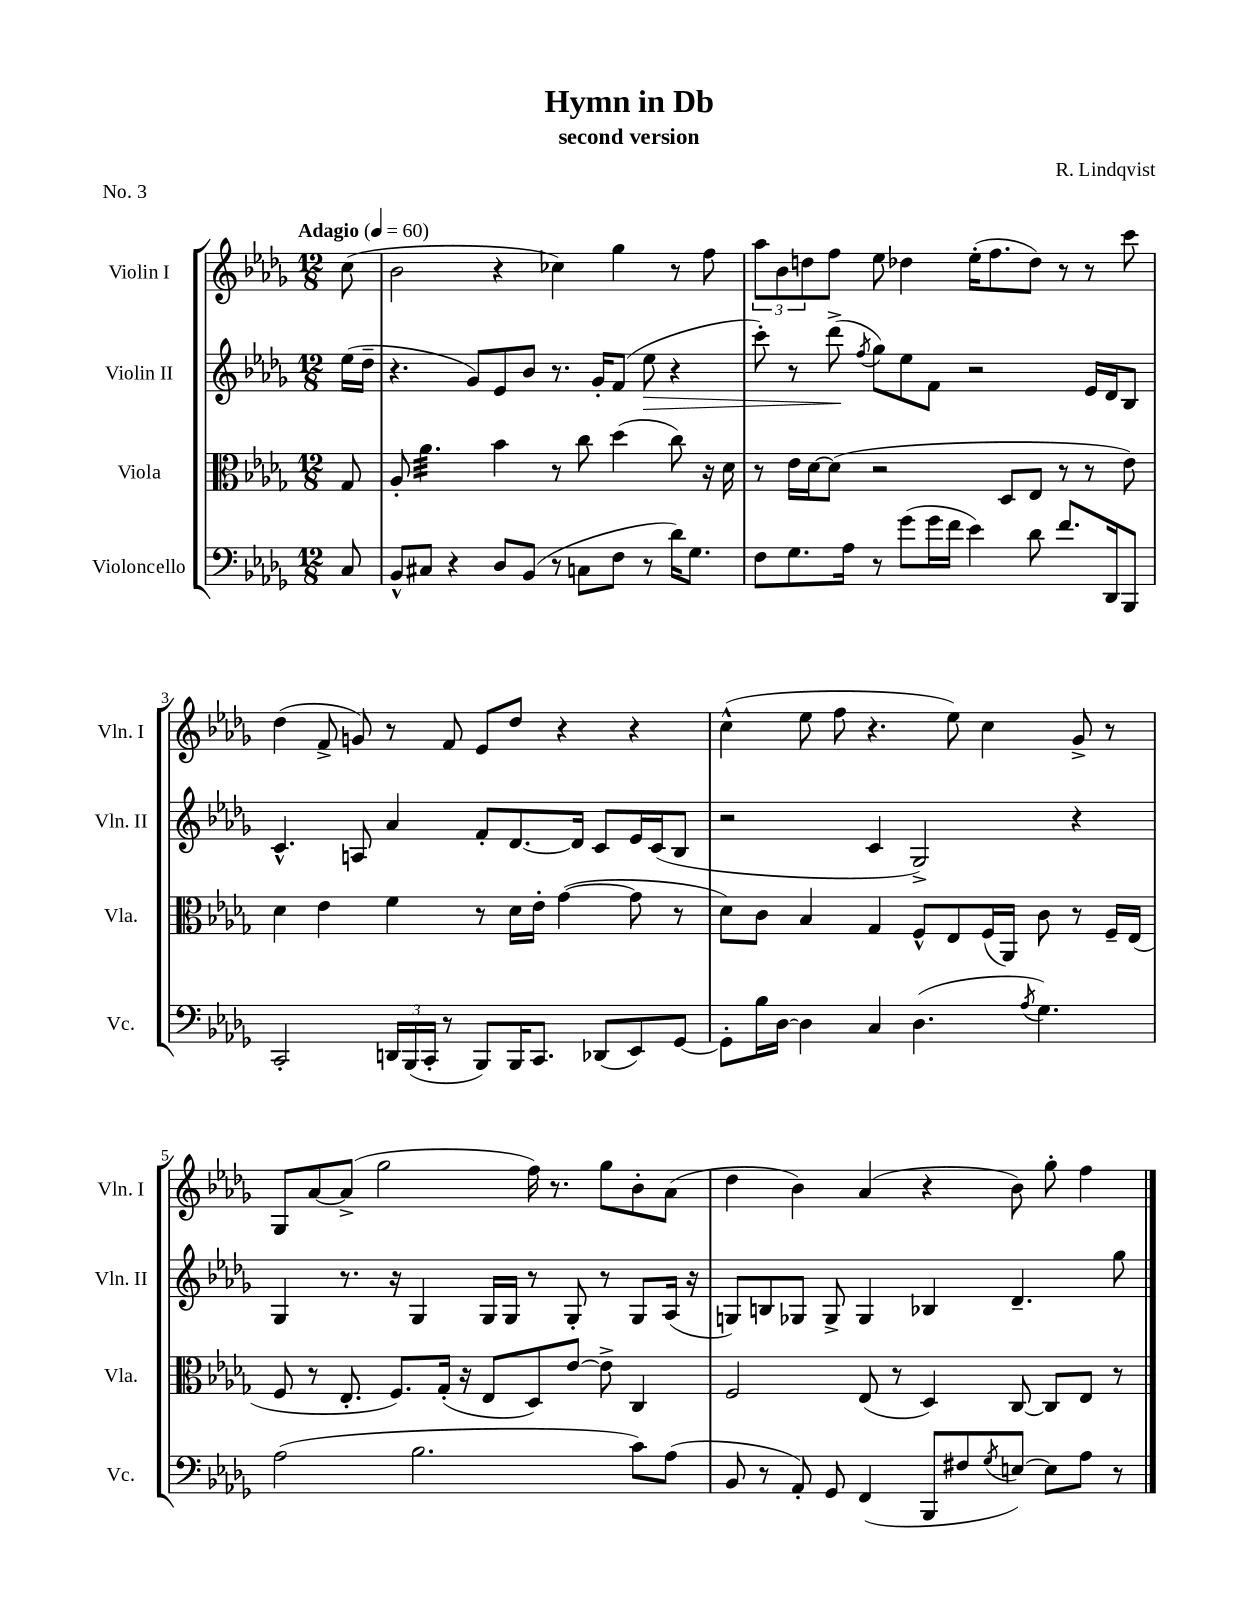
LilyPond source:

\header { title = "Hymn in Db" composer = "R. Lindqvist" subtitle = "second version" piece = "No. 3" }
<<
\new StaffGroup <<
\new Staff = "s0" \with { instrumentName = "Violin I" shortInstrumentName = "Vln. I" } {
    \clef treble \key des \major \numericTimeSignature \time 12/8 \partial 8 \tempo "Adagio" 4 = 60
    c''8( |
    bes'2 r4 ces''4) ges''4 r8 f''8 |
    \tuplet 3/2 { aes''8 bes'8 d''8 } f''8 ees''8 des''4 ees''16-.( f''8. des''8) r8 r8 c'''8 |
    des''4( f'8-> g'8) r8 f'8 ees'8 des''8 r4 r4 |
    c''4-^( ees''8 f''8 r4. ees''8) c''4 ges'8-> r8 |
    ges8 aes'8~ aes'8->( ges''2 f''16) r8. ges''8 bes'8-. aes'8( |
    des''4 bes'4) aes'4( r4 bes'8) ges''8-. f''4 \bar "|." |
}
\new Staff = "s1" \with { instrumentName = "Violin II" shortInstrumentName = "Vln. II" } {
    \clef treble \key des \major \numericTimeSignature \time 12/8 \partial 8
    ees''16( des''16-- |
    r4. ges'8) ees'8 bes'8 r8. ges'16-. f'8( ees''8\> r4 |
    c'''8-.) r8 des'''8->\!( \acciaccatura { f''8 } ges''8) ees''8 f'8 r2 ees'16 des'16 bes8 |
    c'4.-^ a8 aes'4 f'8-. des'8.~ des'16 c'8 ees'16 c'16( bes8 |
    r2 c'4 ges2->) r4 |
    ges4 r8. r16 ges4 ges16 ges16 r8 ges8-. r8 ges8 aes16( r16 |
    g8) b8 ges8 ges8-> ges4 bes4 des'4.-- ges''8 \bar "|." |
}
\new Staff = "s2" \with { instrumentName = "Viola" shortInstrumentName = "Vla." } {
    \clef alto \key des \major \numericTimeSignature \time 12/8 \partial 8
    ges8 |
    aes8-. aes'4.:32 bes'4 r8 c''8 des''4( c''8) r16 des'16 |
    r8 ees'16 des'16~ des'8( r2 des8 ees8 r8 r8 ees'8) |
    des'4 ees'4 f'4 r8 des'16 ees'16-. ges'4~( ges'8 r8 |
    des'8) c'8 bes4 ges4 f8-^ ees8 f16( aes,16) c'8 r8 f16-- ees16( |
    f8 r8 ees8.-. f8.) ges16-.( r16 ees8 des8) ees'8~ ees'8-> c4 |
    f2 ees8( r8 des4) c8~ c8 ees8 r8 \bar "|." |
}
\new Staff = "s3" \with { instrumentName = "Violoncello" shortInstrumentName = "Vc." } {
    \clef bass \key des \major \numericTimeSignature \time 12/8 \partial 8
    c8 |
    bes,8-^ cis8 r4 des8 bes,8( r8 c8 f8 r8 des'16) ges8. |
    f8 ges8. aes16 r8 ges'8( ges'16 f'16 ees'4) des'8 f'8. des,16 bes,,8 |
    c,2-. \tuplet 3/2 { d,16 bes,,16( c,16-. } r8 bes,,8) bes,,16 c,8. des,8( ees,8) ges,8~ |
    ges,8-. bes16 des16~ des4 c4 des4.( \acciaccatura { aes8 } ges4.) |
    aes2( bes2. c'8) aes8( |
    bes,8 r8 aes,8-.) ges,8 f,4( bes,,8 fis8 \acciaccatura { ges8 } e8~) e8 aes8 r8 \bar "|." |
}
>>
>>
